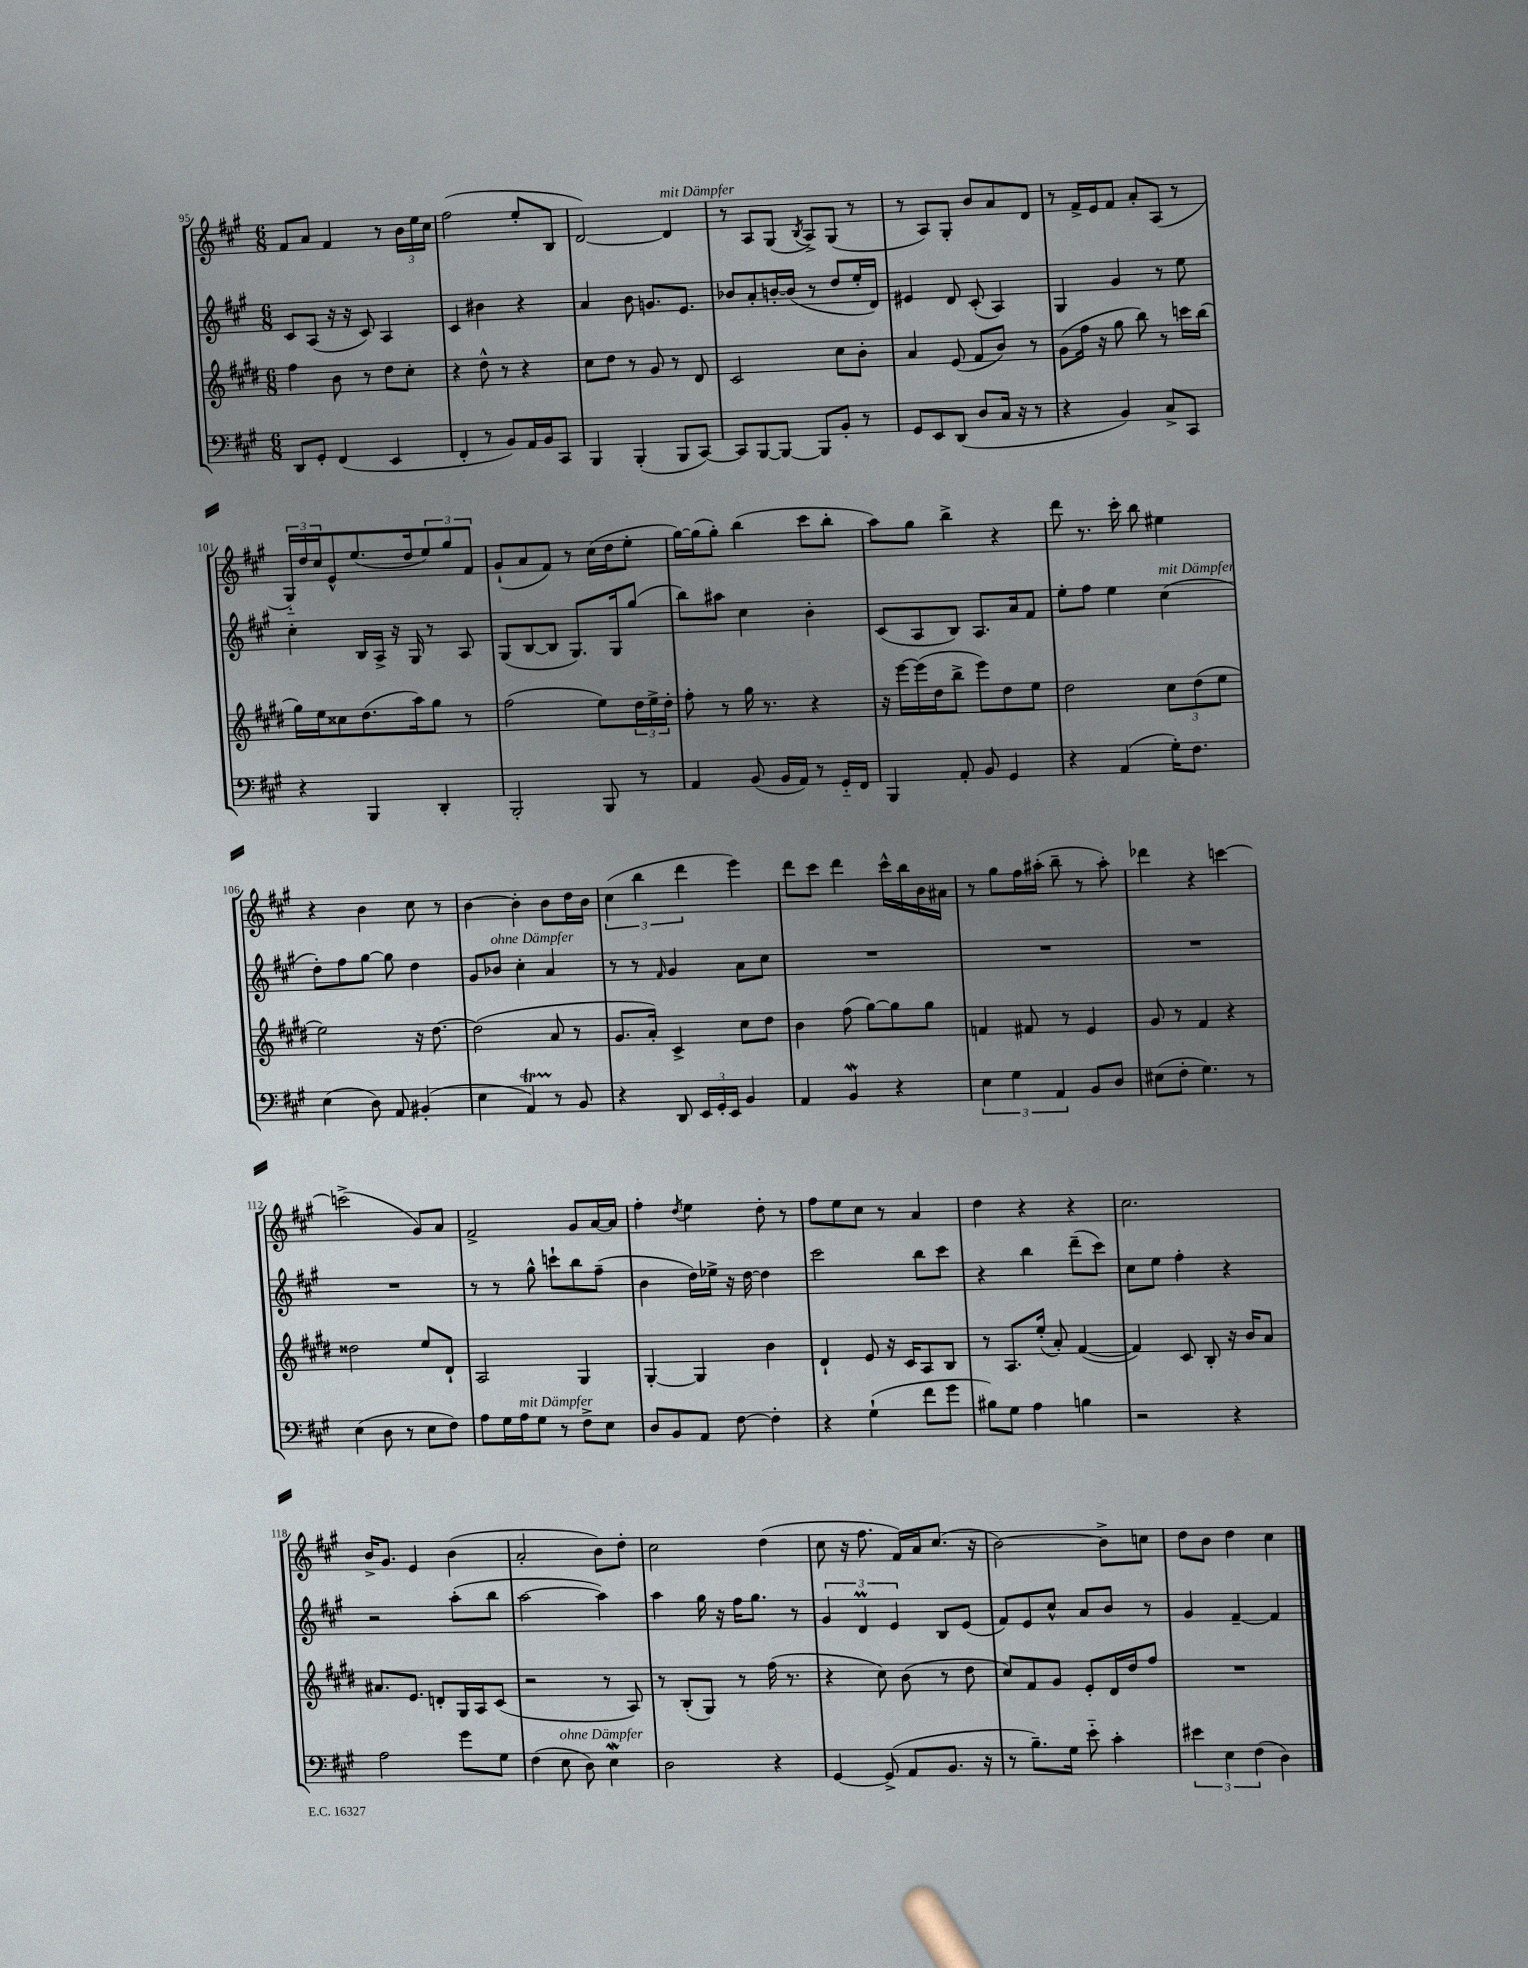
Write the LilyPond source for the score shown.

<<
\new StaffGroup <<
\new Staff = "s0" {
    \clef treble \key a \major \numericTimeSignature \time 6/8
    fis'8 a'8 fis'4 r8 \tuplet 3/2 { b'16 e''16 cis''16 } |
    fis''2( e''8-. b8 |
    d'2~) d'4^\markup { \italic "mit Dämpfer" } |
    r8 a8 gis8( \acciaccatura { b8 } a8->) gis8( r8 |
    r8 a8) gis8-. b'8 a'8 d'8 |
    r8 fis'16-> e'16 fis'8 a'8-. a8( r8 |
    \tuplet 3/2 { gis16-_) d''16 cis''16 } e'8-^ e''8.( d''16 \tuplet 3/2 { e''8) gis''8 fis'8 } |
    gis'8-!( a'8 fis'8) r8 cis''16( d''16 e''8-. |
    gis''16~) gis''16( gis''8-.) b''4( cis'''8 b''8-. |
    a''8) gis''8 b''4-> r4 |
    d'''8 r8. cis'''16-. b''8 eis''4 |
    r4 b'4 cis''8 r8 |
    b'4~ b'4-. b'8 d''16 b'16 |
    \tuplet 3/2 { cis''4( b''4 d'''4 } e'''4) |
    d'''8 cis'''8 d'''4 cis'''16-^ b''16 b'16 ais'16 |
    r8 gis''8 fis''16 ais''16-.( b''8-- r8 ais''8-.) |
    des'''4 r4 c'''4~ |
    c'''2->( gis'8) a'8 |
    fis'2-> gis'8 a'16~ a'16 |
    fis''4-. \acciaccatura { d''8 } e''4 d''8-. r8 |
    fis''8 e''8 cis''8 r8 a'4 |
    d''4 r4 r4 |
    cis''2. |
    b'16-> gis'8. e'4 b'4( |
    a'2-. b'8) d''8-. |
    cis''2 d''4( |
    cis''8 r16 fis''8. fis'16) a'16 cis''8.( r16 |
    b'2~) b'8-> c''8 |
    d''8 b'8 d''4 cis''4 \bar "|." |
}
\new Staff = "s1" {
    \clef treble \key a \major \numericTimeSignature \time 6/8
    cis'8 a8( r16 r16 cis'8) a4 |
    cis'4 bis'4 r4 |
    a'4 b'8 g'8. e'8. |
    bes'8 a'8-. b'16~-. b'16( r8 d''8 e''16-. d'16) |
    eis'4 d'8 cis'8-.( a4) |
    gis4 gis'4 r8 e''8 |
    cis''4-. b16 a16-> r16 gis16 r8 a8 |
    gis8( b8~ b8 gis8.) gis16 gis''8( |
    b''8) ais''8 cis''4 b'4-. |
    cis'8( a8 b8) a8. a'16 fis'8 |
    e''8-. fis''8 e''4 cis''4^\markup { \italic "mit Dämpfer" }( |
    d''8-.) fis''8 gis''8~ gis''8 d''4 |
    gis'8 bes'8^\markup { \italic "ohne Dämpfer" } cis''4-. a'4 |
    r8 r8 \grace { fis'16 } gis'4 a'8 cis''8 |
    R2. |
    R2. |
    R2. |
    R2. |
    r8 r8 gis''8-^ c'''8-! b''8 fis''8--( |
    b'4 d''16) ees''16-> r16 d''16~ d''4 |
    cis'''2 b''8 cis'''8 |
    r4 b''4 d'''8--( cis'''8) |
    cis''8 e''8 fis''4-. r4 |
    r2 a''8-.( b''8 |
    a''2~ a''4) |
    a''4 gis''16 r16 fis''16 gis''8. r8 |
    \tuplet 3/2 { gis'4 d'4\prall e'4 } b8 e'8( |
    fis'8) e'8 cis''8-^ a'8 b'8 r8 |
    gis'4 fis'4~-- fis'4 \bar "|." |
}
\new Staff = "s2" {
    \clef treble \key e \major \numericTimeSignature \time 6/8
    fis''4 b'8 r8 dis''8 cis''8-. |
    r4 dis''8-^ r8 r4 |
    cis''8 dis''8 r8 gis'8 r8 dis'8 |
    cis'2 cis''8 b'8-. |
    a'4 e'8( fis'8 b'8) r8 |
    gis'8( fis''16 r16 gis''8 b''8) r8 c'''16 b''16( |
    gis''16) e''16 cisis''8 dis''8.( a''16) gis''8 r8 |
    fis''2( e''8) \tuplet 3/2 { dis''16 e''16-> dis''16-. } |
    fis''8-. r8 gis''16 r8. r4 |
    r16 e'''16~ e'''16( dis''16 b''8-> e'''8) dis''8 e''8 |
    dis''2 \tuplet 3/2 { cis''8 dis''8( e''8 } |
    e''2) r16 dis''8.~ |
    dis''2( a'8 r8 |
    gis'8. a'16-.) cis'4-> cis''8 dis''8 |
    b'4 fis''8( gis''8~) gis''8 gis''8 |
    f'4 fis'8 r8 e'4 |
    gis'8 r8 fis'4 r4 |
    disis''2 e''8 dis'8-! |
    a2 gis4 |
    gis4~-. gis4 b'4 |
    dis'4-! e'8 r16 cis'16 a8 b8 |
    r8 a8. e''16-.( a'8-.) fis'4~( |
    fis'4) cis'8 b8-. r16 b'16 a'8 |
    ais'8. e'8. d'8-. gis16 a16 cis'8( |
    r2 r8 a8) |
    r8 b8-.( gis8) r8 fis''16( r8. |
    r4 cis''8) b'8( r8 dis''8 |
    cis''8) fis'8 gis'8 e'8-. dis'16 dis''16 fis''8 |
    R2. \bar "|." |
}
\new Staff = "s3" {
    \clef bass \key a \major \numericTimeSignature \time 6/8
    d,8 gis,8-. fis,4( e,4 |
    fis,4-. r8 b,8) a,16 b,16 cis,8 |
    b,,4 b,,4-.( b,,8 cis,8~) |
    cis,8 b,,8~ b,,8~ b,,8 b,8-. r8 |
    gis,8 e,8 d,8( d8 cis16 r16 r8 |
    r4 b,4) cis8-> cis,8 |
    r4 b,,4 d,4-. |
    b,,2-. b,,8 r8 |
    a,4 b,8( b,16 a,16) r8 gis,16-_ fis,16 |
    b,,4 a,8-. b,8 gis,4 |
    r4 a,4( gis16-.) fis8. |
    e4( d8) a,8 bis,4-.( |
    e4 a,4\startTrillSpan) r8\stopTrillSpan b,8 |
    r4 d,8 \tuplet 3/2 { e,16 gis,16-. e,16 } b,4 |
    a,4 b,4\mordent r4 |
    \tuplet 3/2 { e4 gis4 a,4 } b,8 d8 |
    eis8( fis8-. gis4.) r8 |
    e4( d8 r8 e8 fis8) |
    a8 gis16 a16^\markup { \italic "mit Dämpfer" } gis8 r8 fis8-> e8 |
    d8 b,8 a,8 fis8~ fis4-. |
    r4 gis4-!( fis'8 gis'8 |
    bis8) gis8 a4 b4 |
    r2 r4 |
    a2 gis'8 gis8 |
    fis4( e8^\markup { \italic "ohne Dämpfer" } d8) e4\mordent |
    d2 r4 |
    gis,4~ gis,8->( a,8 b,8. r16 |
    r8 b8.--) gis16 e'8-_ cis'4-. |
    \tuplet 3/2 { eis'4 e4 fis4( } d4) \bar "|." |
}
>>
>>
\layout { \context { \Score currentBarNumber = #95 } }
